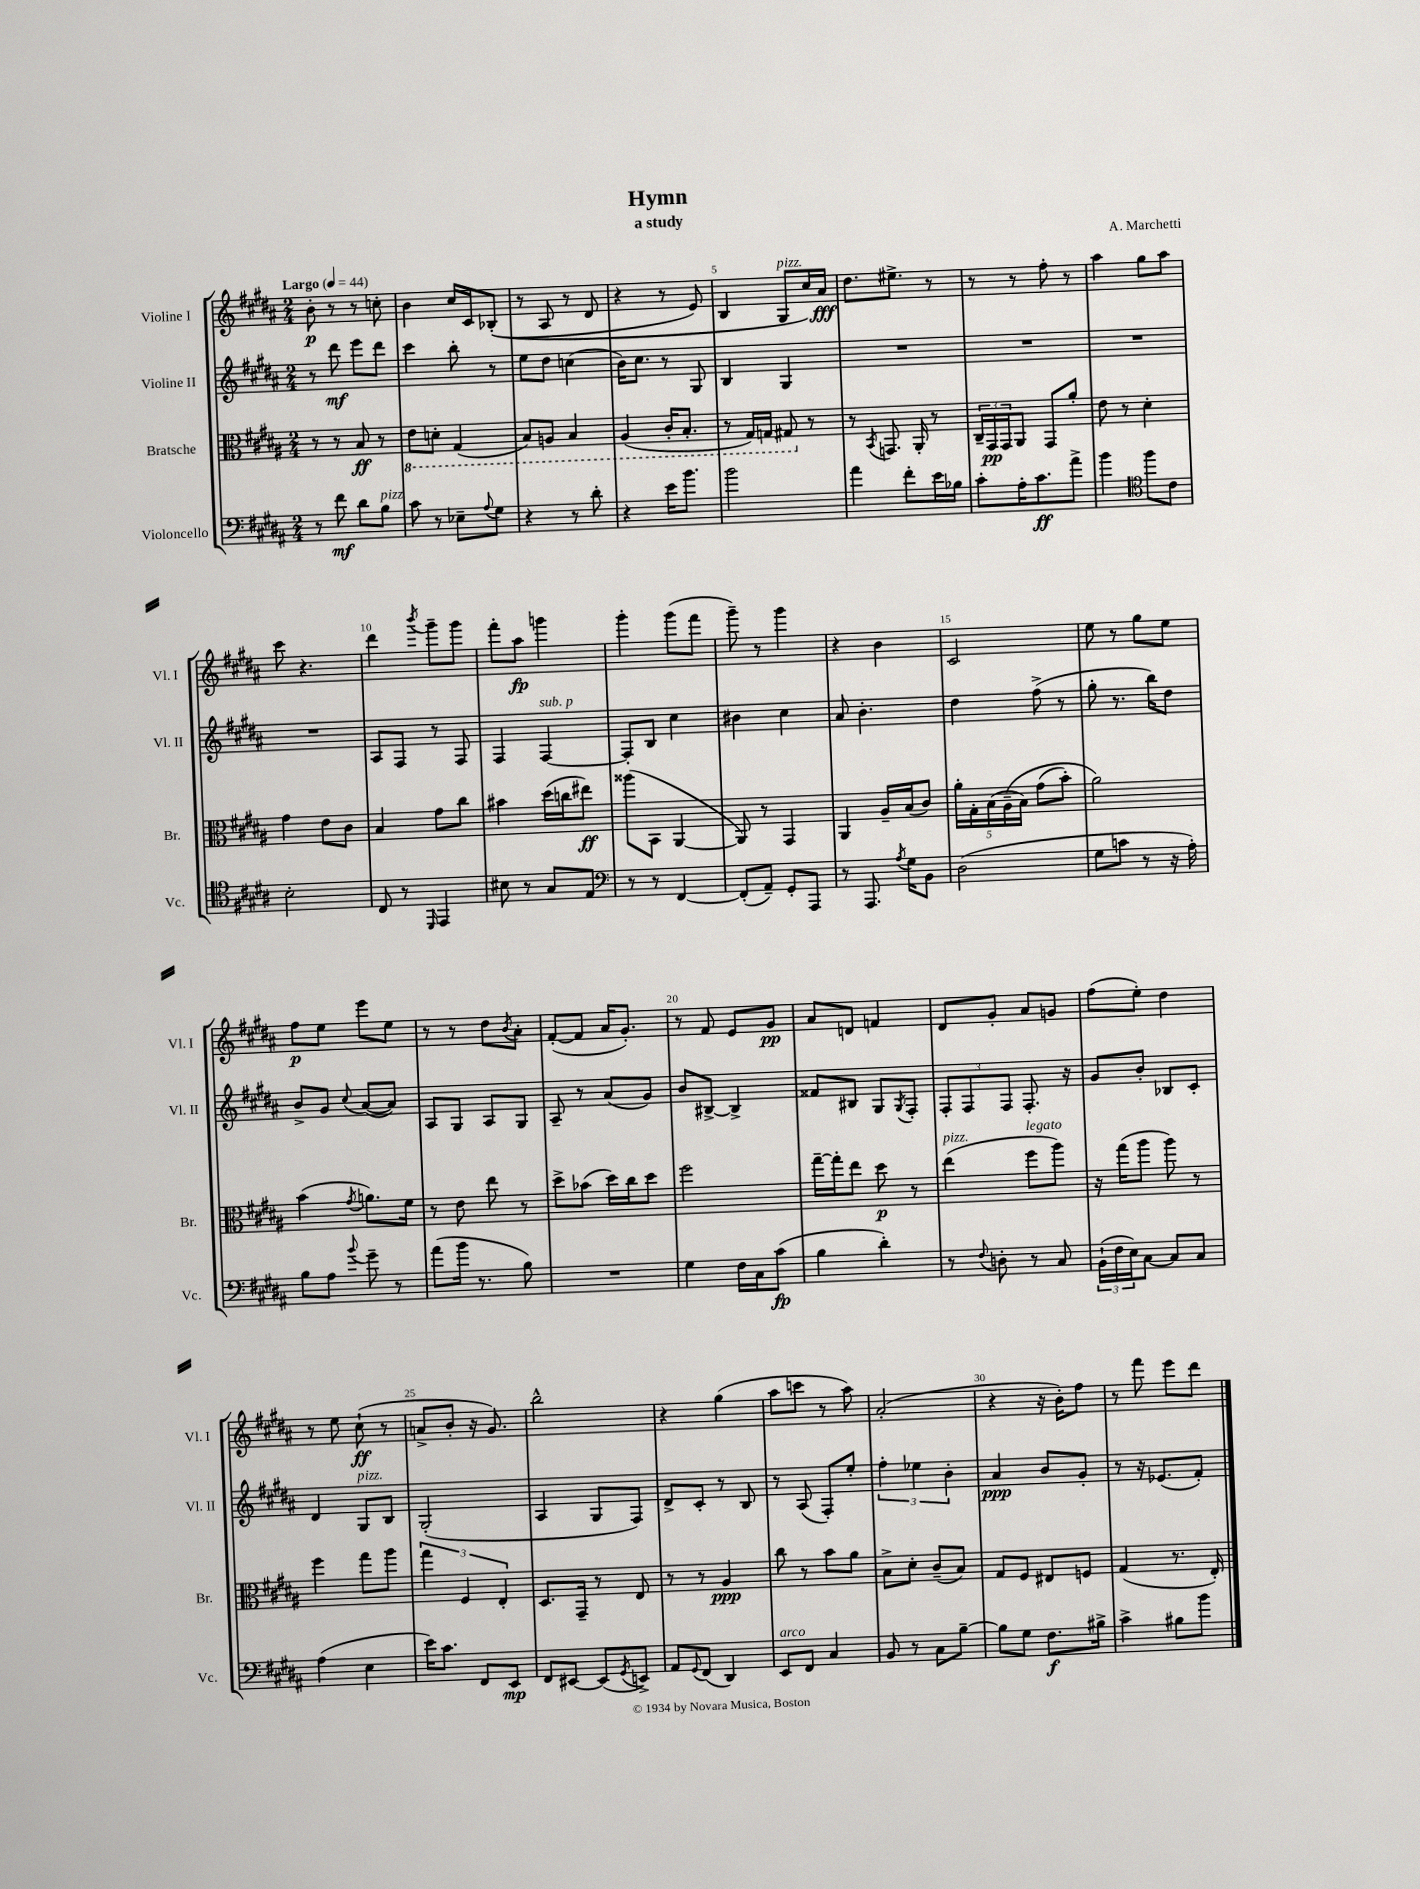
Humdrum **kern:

**kern	**dynam	**kern	**dynam	**kern	**dynam	**kern	**dynam
*part4	*part4	*part3	*part3	*part2	*part2	*part1	*part1
*staff4	*staff4	*staff3	*staff3	*staff2	*staff2	*staff1	*staff1
*I"Violoncello	*	*I"Bratsche	*	*I"Violine II	*	*I"Violine I	*
*I'Vc.	*	*I'Br.	*	*I'Vl. II	*	*I'Vl. I	*
*clefF4	*	*clefC3	*	*clefG2	*	*clefG2	*
*k[f#c#g#d#a#]	*	*k[f#c#g#d#a#]	*	*k[f#c#g#d#a#]	*	*k[f#c#g#d#a#]	*
*M2/4	*	*M2/4	*	*M2/4	*	*M2/4	*
*MM44	*	*MM44	*	*MM44	*	*MM44	*
=1	=1	=1	=1	=1	=1	=1	=1
!	!	!	!	!	!	!LO:TX:a:B:t=Largo	!
8r	.	8r	.	8r	.	8b'\	p
8f#\	mf	8r	.	8ddd#\	mf	8r	.
8d#\L	.	8B/	ff	8eee\L	.	8r	.
!LO:TX:a:i:t=pizz.	!	!	!	!	!	!	!
8B\J	.	8r	.	8ddd#\J	.	8ccn'\	.
=2	=2	=2	=2	=2	=2	=2	=2
*	*	*8ba	*	*	*	*	*
8c#\	.	8E\L	.	4ccc#\	.	4b\	.
8r	.	8Dn'\J	.	.	.	.	.
8E-X~\L	.	(4GG#/	.	8bb'\	.	16cc#/LL	.
.	.	.	.	.	.	16c#/J	.
8qqA#/	.	.	.	.	.	.	.
8G#\J	.	.	.	8r	.	((8B-X'/J	.
=3	=3	=3	=3	=3	=3	=3	=3
4r	.	8BB/L)	.	8ee\L	.	8r	.
.	.	8AAn/J	.	8dd#\J	.	8A#/	.
8r	.	4BB/	.	(4ccn\	.	8r	.
8d#'\	.	.	.	.	.	8d#/	.
=4	=4	=4	=4	=4	=4	=4	=4
4r	.	(4AA#/	.	16b\KL)	.	4r	.
.	.	.	.	8.cc#\J	.	.	.
16e\KL	.	16C#'/KL	.	8r	.	8r	.
8.b\J	.	8.BB'/J	.	.	.	.	.
.	.	.	.	8G#/	.	8e/)	.
=5	=5	=5	=5	=5	=5	=5	=5
2b\	.	8r	.	4B/	.	4B/	.
.	.	16GG#/LL)	.	.	.	.	.
.	.	16GGn/JJ	.	.	.	.	.
!	!	!	!	!	!	!LO:TX:a:i:t=pizz.	!
.	.	8GG#X/	.	4G#/	.	8G#/L	.
*	*	*X8ba	*	*	*	*	*
.	.	8r	.	.	.	16cc#/L)	.
.	.	.	.	.	.	16a#/JJ	fff
=6	=6	=6	=6	=6	=6	=6	=6
4a#\	.	8r	.	2r	.	8.dd#\L	.
.	.	8qBB/	.	.	.	.	.
.	.	8.GGn/	.	.	.	.	.
.	.	.	.	.	.	8.ee#X^\J	.
8f#'\L	.	.	.	.	.	.	.
.	.	16AA#'/	.	.	.	.	.
16e\L	.	8r	.	.	.	8r	.
16B-X\JJ	.	.	.	.	.	.	.
=7	=7	=7	=7	=7	=7	=7	=7
8c#'\L	.	24C#~/LL	.	2r	.	8r	.
.	.	24GG#/	pp	.	.	.	.
.	.	24GG#/J	.	.	.	.	.
16A#'\K	.	8AA#/J	.	.	.	8r	.
8.c#\	ff	.	.	.	.	.	.
.	.	8GG#/L	.	.	.	8ff#'\	.
8a#^\J	.	8a#'/J	.	.	.	8r	.
=8	=8	=8	=8	=8	=8	=8	=8
4b\	.	8e\	.	2r	.	4aa#\	.
.	.	8r	.	.	.	.	.
*clefC4	*	*	*	*	*	*	*
8ff#\L	.	4d#'\	.	.	.	8gg#\L	.
8c#\J	.	.	.	.	.	8aa#\J	.
!!LO:LB:g=z
=9	=9	=9	=9	=9	=9	=9	=9
2B'\	.	4g#\	.	2r	.	8ccc#\	.
.	.	.	.	.	.	4.r	.
.	.	8e\L	.	.	.	.	.
.	.	8c#\J	.	.	.	.	.
=10	=10	=10	=10	=10	=10	=10	=10
8C#/	.	4B/	.	8A#/L	.	4ddd#\	.
8r	.	.	.	8F#/J	.	.	.
16qqDD#/	.	.	.	.	.	8qbbb/	.
4EE/	.	8g#\L	.	8r	.	8ggg#~\L	.
.	.	8cc#\J	.	8F#/	.	8ggg#\J	.
=11	=11	=11	=11	=11	=11	=11	=11
8B#X\	.	4b#X\	.	4F#/	.	8fff#'\L	.
8r	.	.	.	.	.	8aa#\J	fp
!	!	!	!	!LO:TX:a:i:t=sub. p	!	!	!
8G#/L	.	(16dd#\LL	.	[4F#/	.	4gggn\	.
.	.	16ccn\J	.	.	.	.	.
8E/J	.	8ee#X\J)	ff	.	.	.	.
=12	=12	=12	=12	=12	=12	=12	=12
*clefF4	*	*	*	*	*	*	*
8r	.	(8aa##X\L	.	8F#'/L]	.	4ggg#'\	.
8r	.	8BB\J	.	8B/J	.	.	.
[4FF#/	.	[4AA#/	.	4cc#\	.	(8ggg#\L	.
.	.	.	.	.	.	8fff#\J	.
=13	=13	=13	=13	=13	=13	=13	=13
(8FF#'/L]	.	8AA#/])	.	4b#X\	.	8ggg#~\)	.
8AA#~/J)	.	8r	.	.	.	8r	.
8GG#'/L	.	4GG#/	.	4cc#\	.	4ggg#\	.
8AAA#/J	.	.	.	.	.	.	.
=14	=14	=14	=14	=14	=14	=14	=14
8r	.	4AA#/	.	8a#/	.	4r	.
8.AAA#/	.	.	.	4.b'\	.	.	.
.	.	16A#~/LL	.	.	.	4b\	.
8qA#/	.	.	.	.	.	.	.
16G#\KL	.	(16B/J	.	.	.	.	.
8BB\J	.	8c#/J)	.	.	.	.	.
=15	=15	=15	=15	=15	=15	=15	=15
(2D#\	.	20a#'\LL	.	4dd#\	.	2c#/	.
.	.	20G#'\	.	.	.	.	.
.	.	(20B\	.	.	.	.	.
.	.	(20A#~\	.	.	.	.	.
.	.	20B\JJ)	.	.	.	.	.
.	.	(8g#\L	.	(8ff#^\	.	.	.
.	.	8b'\J)	.	8r	.	.	.
=16	=16	=16	=16	=16	=16	=16	=16
8G#\L	.	2a#\)	.	8gg#'\	.	8ee\	.
8cn\J	.	.	.	8.r	.	8r	.
8r	.	.	.	.	.	8gg#\L	.
.	.	.	.	16bb\KL)	.	.	.
16r	.	.	.	8dd#\J	.	8ee\J	.
16A#'\)	.	.	.	.	.	.	.
!!LO:LB:g=z
=17	=17	=17	=17	=17	=17	=17	=17
8B\L	.	(4b\	.	8b^/L	.	8ff#\L	p
8A#\J	.	.	.	8g#/J	.	8ee\J	.
8qqb/	.	8qg#/	.	8qqcc#/	.	.	.
8g#~\	.	8.an\L)	.	([8a#/L	.	8eee\L	.
8r	.	.	.	8a#/J])	.	8ee\J	.
.	.	16f#\Jk	.	.	.	.	.
=18	=18	=18	=18	=18	=18	=18	=18
(8a#\L	.	8r	.	8A#/L	.	8r	.
16b\Jk	.	8e\	.	8G#/J	.	8r	.
8.r	.	.	.	.	.	.	.
.	.	8ee\	.	8A#/L	.	8dd#\L	.
.	.	.	.	.	.	8qb/	.
8B\)	.	8r	.	8G#/J	.	8a#'\J	.
=19	=19	=19	=19	=19	=19	=19	=19
2r	.	8dd#^\L	.	8A#~/	.	([8f#'/L	.
.	.	(8b-X\J	.	8r	.	8f#/J]	.
.	.	16dd#\LL)	.	(8a#/L	.	16a#/KL	.
.	.	16cc#\J	.	.	.	8.g#'/J)	.
.	.	8dd#\J	.	8g#/J)	.	.	.
=20	=20	=20	=20	=20	=20	=20	=20
4G#\	.	2ff#\	.	8b/L	.	8r	.
.	.	.	.	[8B#X^/J	.	8f#/	.
16F#\LL	.	.	.	4B#^/]	.	8e/L	.
16C#\J	.	.	.	.	.	.	.
(8c#\J	fp	.	.	.	.	8g#/J	pp
=21	=21	=21	=21	=21	=21	=21	=21
4B\	.	[16gg#~\LL	.	8f##X/L	.	8a#/L	.
.	.	16gg#'\J]	.	.	.	.	.
.	.	8ee\J	.	8B#X/J	.	8dn/J	.
4d#'\)	.	8dd#\	p	8G#/L	.	4fn/	.
.	.	.	.	8qG#/	.	.	.
.	.	8r	.	8F#'/J	.	.	.
=22	=22	=22	=22	=22	=22	=22	=22
!	!	!LO:TX:a:i:t=pizz.	!	!	!	!	!
8r	.	(4ee\	.	12F#'/L	.	8d#/L	.
.	.	.	.	12F#/	.	.	.
8qqF#/	.	.	.	.	.	.	.
8Dn'\	.	.	.	.	.	8g#'/J	.
.	.	.	.	12F#/J	.	.	.
!	!	!LO:TX:a:i:t=legato	!	!	!	!	!
8r	.	8ff#\L	.	8.F#'/	.	8a#/L	.
8C#/	.	8aa#\J)	.	.	.	8gn/J	.
.	.	.	.	16r	.	.	.
=23	=23	=23	=23	=23	=23	=23	=23
(24BB`\LL	.	16r	.	8g#/L	.	(8ff#\L	.
24F#\	.	.	.	.	.	.	.
.	.	(16gg#\KL	.	.	.	.	.
24E\J)	.	.	.	.	.	.	.
[8C#\J	.	8aa#\J	.	8b'/J	.	8ee'\J)	.
8C#/L]	.	8aa#\)	.	8B-X/L	.	4dd#\	.
8C#/J	.	8r	.	8c#'/J	.	.	.
!!LO:LB:g=z
=24	=24	=24	=24	=24	=24	=24	=24
(4A#\	.	4ff#\	.	4d#/	.	8r	.
.	.	.	.	.	.	8ee\	.
!	!	!	!	!LO:TX:a:i:t=pizz.	!	!	!
4E\	.	8gg#\L	.	8G#/L	.	(8cc#`\	ff
.	.	8aa#\J	.	8B/J	.	8r	.
=25	=25	=25	=25	=25	=25	=25	=25
16e\KL)	.	6gg#\	.	(2G#'/	.	8an^/L	.
8.c#\J	.	.	.	.	.	.	.
.	.	.	.	.	.	8b'/J	.
.	.	6F#/	.	.	.	.	.
8FF#/L	.	.	.	.	.	16r	.
.	.	.	.	.	.	8.g#/)	.
.	.	6E'/	.	.	.	.	.
8EE/J	mp	.	.	.	.	.	.
=26	=26	=26	=26	=26	=26	=26	=26
8FF#/L	.	8.D#/L	.	4A#/	.	2bb^^\	.
[8EE#X/J	.	.	.	.	.	.	.
.	.	16GG#~/Jk	.	.	.	.	.
(8EE#/L]	.	8r	.	8G#/L	.	.	.
8qGG#/	.	.	.	.	.	.	.
8EEn^/J)	.	8E/	.	8F#/J)	.	.	.
=27	=27	=27	=27	=27	=27	=27	=27
8AA#/L	.	8r	.	8d#^/L	.	4r	.
8qqGG#/	.	.	.	.	.	.	.
(8FF#/J	.	8r	.	8c#'/J	.	.	.
4DD#/)	.	4A#/	ppp	8r	.	(4gg#\	.
.	.	.	.	8B/	.	.	.
=28	=28	=28	=28	=28	=28	=28	=28
!LO:TX:a:i:t=arco	!	!	!	!	!	!	!
8EE/L	.	8cc#\	.	8r	.	8aa#\L	.
8FF#/J	.	8r	.	(8A#/	.	8cccn\J	.
4C#/	.	8b\L	.	8F#'/L)	.	8r	.
.	.	8a#\J	.	8ee'/J	.	8aa#\)	.
=29	=29	=29	=29	=29	=29	=29	=29
8BB/	.	8B^\L	.	6ff#'\	.	(2a#'/	.
8r	.	8d#'\J	.	.	.	.	.
.	.	.	.	6ee-X\	.	.	.
8C#\L	.	(8c#~/L	.	.	.	.	.
.	.	.	.	6b'\	.	.	.
[8B~\J	.	8B/J)	.	.	.	.	.
=30	=30	=30	=30	=30	=30	=30	=30
8B\L]	.	8G#/L	.	4a#/	ppp	4r	.
8G#\J	.	8F#/J	.	.	.	.	.
8.F#\L	f	8E#X/L	.	8b/L	.	16r	.
.	.	.	.	.	.	16b'\KL)	.
.	.	8Fn/J	.	8g#'/J	.	8ff#\J	.
16B#X^\Jk	.	.	.	.	.	.	.
=31	=31	=31	=31	=31	=31	=31	=31
4c#^\	.	(4G#/	.	8r	.	8r	.
.	.	.	.	16r	.	8fff#\	.
.	.	.	.	(8.e-X/L	.	.	.
8B#X\L	.	8.r	.	.	.	8eee\L	.
8b\J	.	.	.	8f#'/J)	.	8ddd#\J	.
.	.	16E'/)	.	.	.	.	.
==	==	==	==	==	==	==	==
*-	*-	*-	*-	*-	*-	*-	*-
